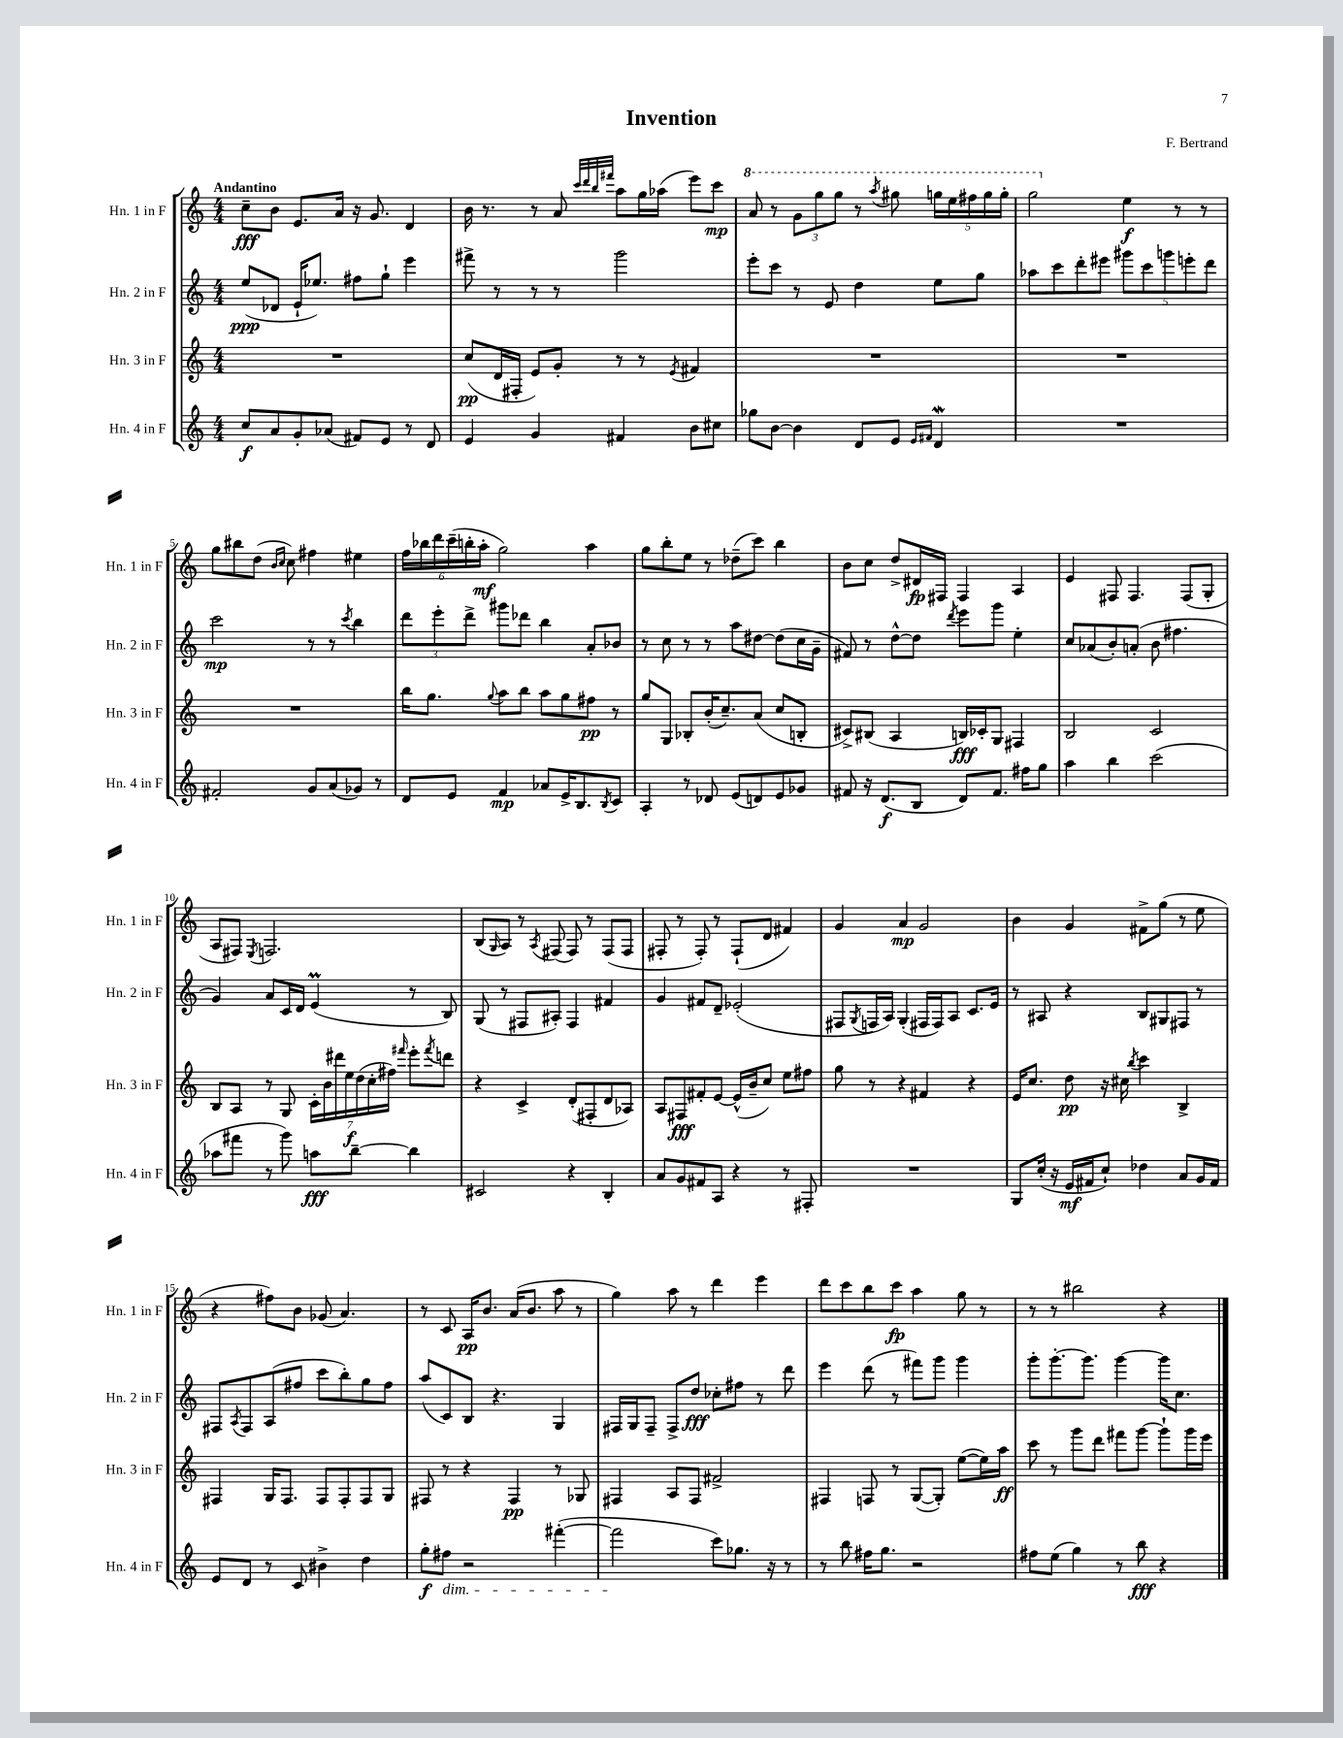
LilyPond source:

\header { title = "Invention" composer = "F. Bertrand" }
<<
\new StaffGroup <<
\new Staff = "s0" \with { instrumentName = "Hn. 1 in F" shortInstrumentName = "Hn. 1 in F" } {
    \clef treble \key c \major \numericTimeSignature \time 4/4 \tempo "Andantino"
    c''8--\fff b'8 e'8. a'16 r16 g'8. d'4 |
    b'16 r8. r8 a'8 \grace { c'''32 d'''32 b''32 fis'''32 } a''8 g''16 aes''16( e'''8) c'''8\mp |
    \ottava #1 a''8 r8 \tuplet 3/2 { g''8 g'''8 g'''8 } r8 \acciaccatura { a'''8 } gis'''8 \tuplet 5/4 { g'''16 e'''16 fis'''16 g'''16 g'''16-. } |
    g'''2 \ottava #0 e''4\f r8 r8 |
    g''8 bis''8 d''8( \grace { b'16 c''16 } c''8) fis''4 eis''4 |
    \tuplet 6/4 { f''16 bes''16 d'''16 c'''16--( b''16-. a''16-.\mf } g''2) a''4 |
    g''8 b''8-. e''8 r8 des''8--( c'''8) b''4 |
    b'8 c''8 d''8-> dis'16\fp fis16 fis4 a4 |
    e'4 fis8 fis4. fis8( g8-. |
    a8 fis8) \acciaccatura { e8 } f2. |
    b8( \grace { g16 } a8) r8 \acciaccatura { a8 } fis8( fis8) r8 fis8( fis8 |
    fis8-. r8 fis8-.) r8 fis8-!( d'8 fis'4) |
    g'4 a'4\mp g'2 |
    b'4 g'4 fis'8-> g''8( r8 e''8 |
    r4 fis''8) b'8 ges'8( a'4.) |
    r8 c'8 a16\pp b'8. a'16( b'8. a''8 r8 |
    g''4) a''8 r8 d'''4 e'''4 |
    d'''8 c'''8 b''8 c'''8\fp a''4 g''8 r8 |
    r8 r8 bis''2 r4 \bar "|." |
}
\new Staff = "s1" \with { instrumentName = "Hn. 2 in F" shortInstrumentName = "Hn. 2 in F" } {
    \clef treble \key c \major \numericTimeSignature \time 4/4
    e''8\ppp( des'8 e'16-! ees''8.) fis''8 g''8-! e'''4 |
    fis'''8-> r8 r8 r8 g'''2 |
    e'''8-. c'''8 r8 e'8 d''4 e''8 g''8 |
    aes''8 c'''8 d'''8-. eis'''8 \tuplet 5/4 { gis'''8 c'''8 g'''8 e'''8-. d'''8 } |
    c'''2\mp r8 r8 \acciaccatura { c'''8 } b''4 |
    \tuplet 3/2 { d'''8 e'''8-. d'''8-> } gis'''8 des'''8 b''4 a'8-. bes'8 |
    r8 c''8 r8 r8 a''8 dis''8~ dis''8( c''16 g'16-- |
    fis'8) r8 d''8~-^ d''8 \acciaccatura { d'''8 } e'''8 g'''8 e''4-. |
    c''8 aes'8( b'8-.) a'8-.( b'8 fis''4. |
    g'4) a'8 c'16 d'16 e'4\prall( r8 b8) |
    g8( r8 fis8 ais8-.) fis4 fis'4 |
    g'4 fis'8 d'8-- ees'2-.( |
    fis8 \acciaccatura { g8 } f16 a16) g4-.( fis16 fis16) a8 c'8. e'16 |
    r8 ais8 r4 b8 gis8 fis8 r8 |
    fis8 \acciaccatura { a8 } fis8 a8( fis''8 c'''8 b''8-.) g''8 fis''8 |
    a''8( c'8) b8 r4. g4 |
    fis16 g16 fis8-- fis8-> d''8\fff ces''8-. fis''8 r8 d'''8 |
    e'''4 d'''8( r8 fis'''8) g'''8 g'''4 |
    g'''8-. g'''8.~-. g'''8. g'''4~ g'''16 c''8. \bar "|." |
}
\new Staff = "s2" \with { instrumentName = "Hn. 3 in F" shortInstrumentName = "Hn. 3 in F" } {
    \clef treble \key c \major \numericTimeSignature \time 4/4
    R1 |
    c''8\pp( d'16 fis16-. e'8) g'8-. r8 r8 \acciaccatura { e'8 } fis'4 |
    R1 |
    R1 |
    R1 |
    b''16 g''8. \appoggiatura { g''8 } a''8 b''8 a''8 g''8 fis''8\pp r8 |
    g''8 g8 bes8-. b'16-.( c''8.--) a'8( c''8 b8-. |
    cis'8->) bis8( a4 b16\fff) ces'16-. g8 fis4 |
    b2 c'2 |
    b8 a8 r8 g8 \tuplet 7/4 { c'16-. b'16 dis'''16 e''16\f d''16( c''16-. fis''16) } \grace { fis'''16 } e'''8-. \acciaccatura { fis'''8 } d'''8 |
    r4 c'4-> d'8-.( fis8-. d'8 aes8) |
    a8 fis8\fff fis'8-. e'8~ e'16-^( b'16-- c''8) e''8 fis''8 |
    g''8 r8 r4 fis'4 r4 |
    e'16 c''8. d''8\pp r16 cis''16 \acciaccatura { b''8 } c'''4 b4-> |
    fis4 g16 fis8. fis8 fis8-. fis8 g8 |
    fis8 r8 r4 fis4\pp r8 ges8 |
    fis4 a8 fis8 fis'2-> |
    fis4 f8 r8 g8~( g8-.) e''8~( e''16) a''16\ff |
    c'''8 r8 g'''8 d'''8 fis'''8 g'''8~ g'''8-! g'''16 e'''16 \bar "|." |
}
\new Staff = "s3" \with { instrumentName = "Hn. 4 in F" shortInstrumentName = "Hn. 4 in F" } {
    \clef treble \key c \major \numericTimeSignature \time 4/4
    c''8\f a'8 g'8-. aes'8( fis'8) e'8 r8 d'8 |
    e'4 g'4 fis'4 b'8 cis''8 |
    ges''8 b'8~ b'4 d'8 e'8 \grace { e'16 fis'16 } d'4\mordent |
    R1 |
    fis'2-. g'8 a'8( ges'8) r8 |
    d'8 e'8 f'4\mp aes'8 e'16-> b8. \acciaccatura { b8 } c'8 |
    a4-. r8 des'8 e'8( d'8) e'8 ges'8 |
    fis'8 r16 d'8.\f( b8 d'8) fis'8. fis''16 g''8 |
    a''4 b''4 c'''2( |
    aes''8 fis'''8 r8 g'''8) a''8\fff b''8~-- b''4 |
    cis'2 r4 b4-. |
    a'8 g'8 fis'8 a8 r4 r8 fis8-. |
    R1 |
    g8 c''16-.( r16 e'16\mf fis'16 c''8-!) des''4 a'8 g'16 fis'16 |
    e'8 d'8 r8 c'8 bis'4-> d''4 |
    g''8-.\f fis''8\dim r2 fis'''4~-.( |
    fis'''2\! c'''8) ges''8. r16 r8 |
    r8 b''8 fis''16 g''8. r2 |
    fis''8 e''8( g''4) r8 b''8\fff r4 \bar "|." |
}
>>
>>
